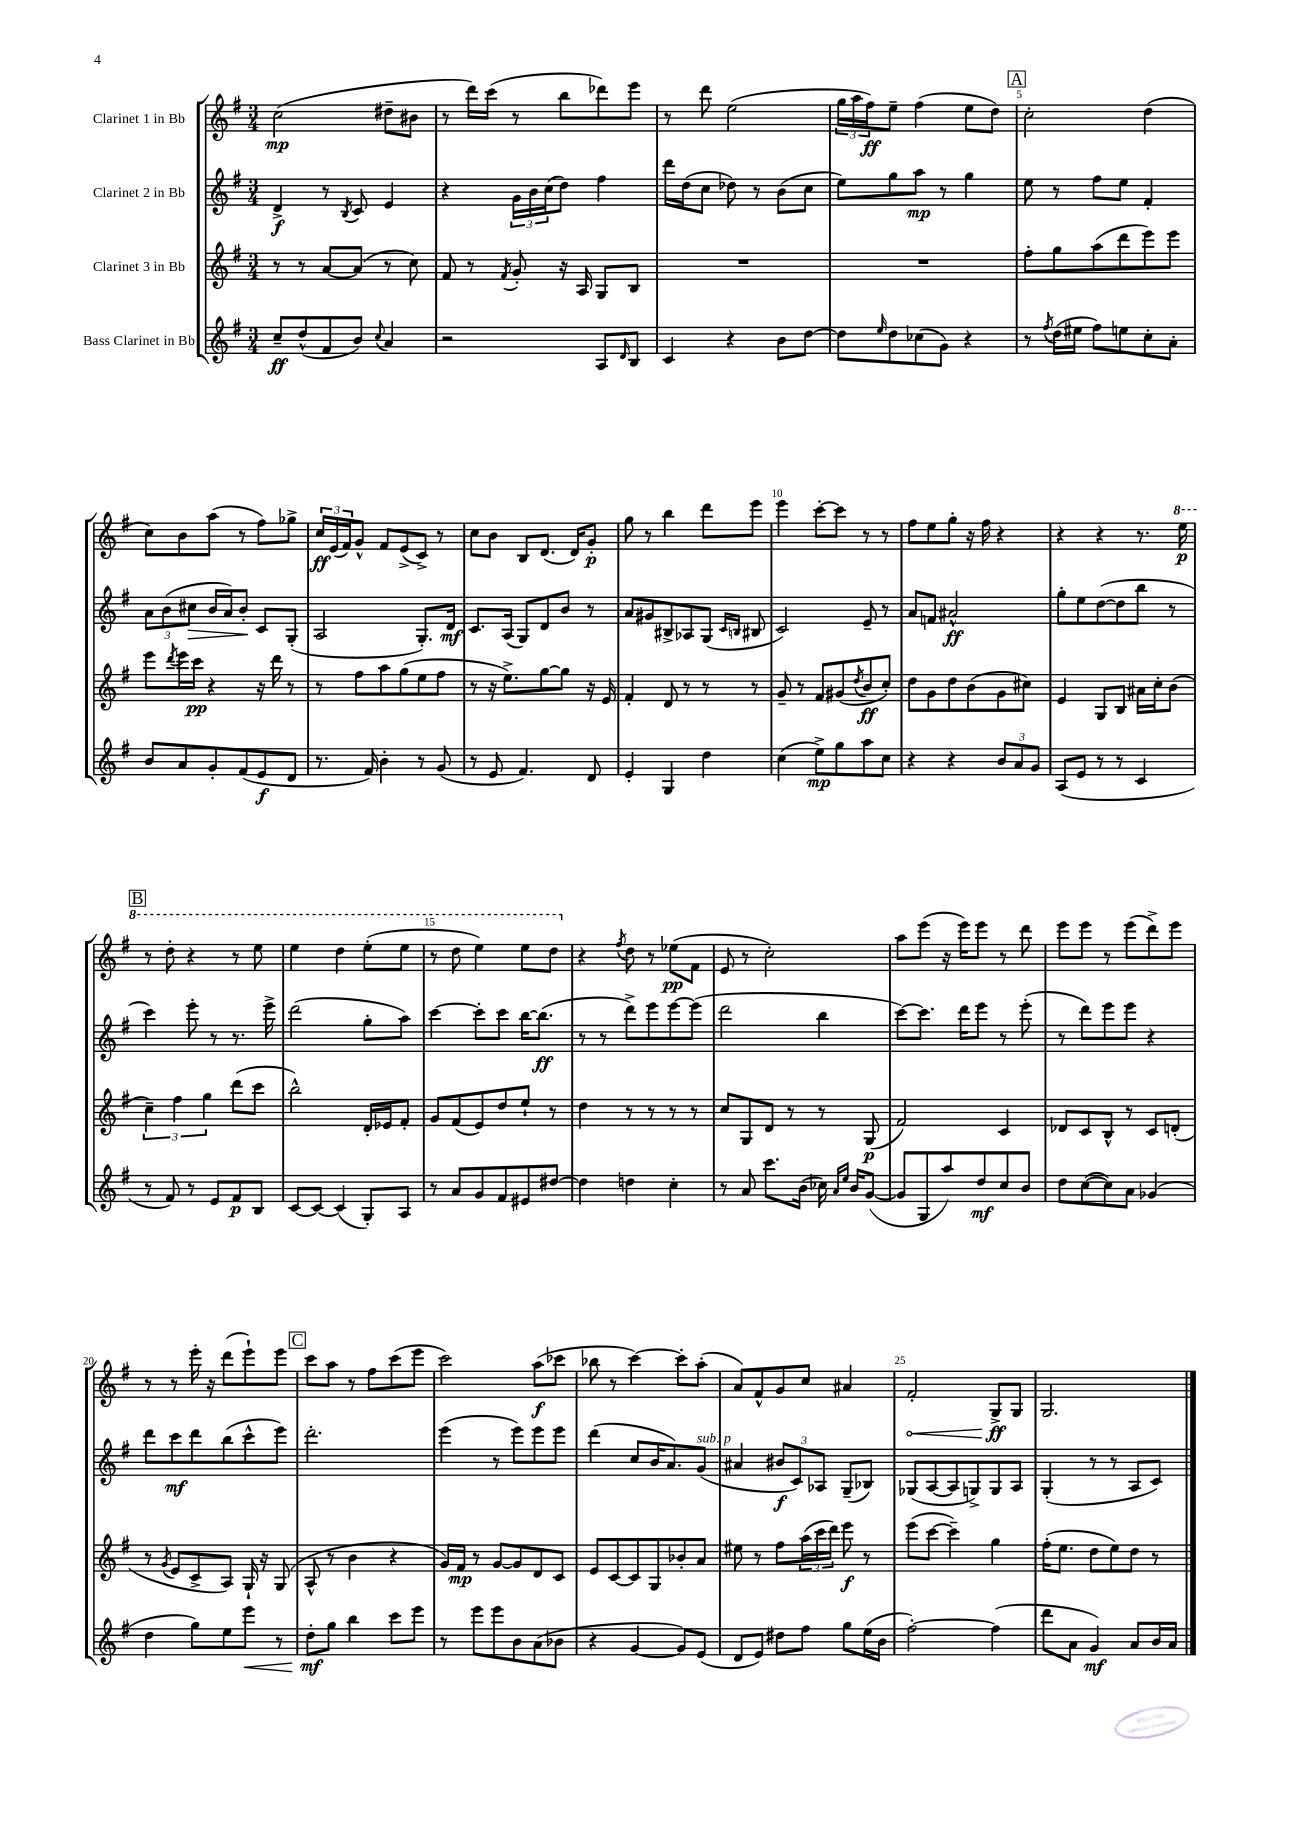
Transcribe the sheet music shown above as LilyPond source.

<<
\new StaffGroup <<
\new Staff = "s0" \with { instrumentName = "Clarinet 1 in Bb" } {
    \clef treble \key g \major \numericTimeSignature \time 3/4
    c''2\mp( dis''8-- bis'8 |
    r8 d'''16) c'''16( r8 b''8 des'''8) e'''8 |
    r8 d'''8 e''2( |
    \tuplet 3/2 { g''16 a''16 fis''16\ff) } e''8-- fis''4( e''8 d''8) |
    \mark \markup { \box "A" } c''2-. d''4( |
    c''8) b'8 a''8( r8 fis''8) ges''8-> |
    \tuplet 3/2 { c''16\ff e'16( fis'16) } g'8-^ fis'8 e'8->( c'8->) r8 |
    c''8 b'8 b8 d'8.( d'16) g'8-.\p |
    g''8 r8 b''4 d'''8 e'''8 |
    e'''4 c'''8~-. c'''8 r8 r8 |
    fis''8 e''8 g''8-. r16 fis''16 r4 |
    r4 r4 r8. \ottava #1 e'''16\p |
    \mark \markup { \box "B" } r8 d'''8-. r4 r8 e'''8 |
    e'''4 d'''4 e'''8-.( e'''8 |
    r8 d'''8 e'''4) e'''8 d'''8 \ottava #0 |
    r4 \acciaccatura { fis''8 } d''8 r8 ees''8\pp( fis'8 |
    e'8 r8 c''2-.) |
    a''8 e'''8( r16 e'''16) e'''8 r8 d'''8 |
    e'''8 e'''8 r8 e'''8( d'''8->) e'''8 |
    r8 r8 e'''16-. r16 d'''8( e'''8-!) e'''8 |
    \mark \markup { \box "C" } c'''8 a''8 r8 fis''8 c'''8( e'''8 |
    c'''2) a''8\f( ces'''8 |
    bes''8 r8 c'''4~) c'''8-. a''8-.( |
    a'8) fis'8-^ g'8 c''8 ais'4 |
    \once \override Hairpin.circled-tip = ##t fis'2-.\< g8->\ff\! g8 |
    g2. \bar "|." |
}
\new Staff = "s1" \with { instrumentName = "Clarinet 2 in Bb" } {
    \clef treble \key g \major \numericTimeSignature \time 3/4
    d'4->\f r8 \acciaccatura { b8 } c'8 e'4 |
    r4 \tuplet 3/2 { g'16 b'16 c''16( } d''8) fis''4 |
    d'''16 d''16( c''8 des''8) r8 b'8( c''8 |
    e''8) g''8 a''8\mp r8 g''4 |
    \mark \markup { \box "A" } e''8 r8 fis''8 e''8 fis'4-. |
    \tuplet 3/2 { a'8 b'8( cis''8\> } b'16 a'16) b'8-.\! c'8 g8-.( |
    a2 g8.-.) d'16\mf |
    c'8. a16( g8) d'8 b'8 r8 |
    a'8 gis'8 bis8-> aes8 g8( \grace { c'16 b16 } bis8 |
    c'2) e'8-- r8 |
    a'8 f'8 ais'2-^\ff |
    g''8-. e''8 d''8~( d''8 b''8 r8 |
    \mark \markup { \box "B" } c'''4) e'''8-. r8 r8. e'''16-> |
    d'''2( g''8-. a''8) |
    c'''4~ c'''8-. c'''8 b''16~ b''8.\ff( |
    r8 r8 d'''8->) e'''8 e'''8~ e'''8( |
    d'''2 b''4 |
    c'''8~) c'''8. d'''16 e'''8 r8 e'''8-.( |
    r8 d'''8) e'''8 e'''8 r4 |
    d'''8 c'''8\mf d'''8 b''8( c'''8-^ e'''8) |
    \mark \markup { \box "C" } d'''2.-. |
    e'''4( r8 e'''8) e'''8 e'''8 |
    d'''4( c''8 b'16 a'8.) g'8^\markup { \italic "sub. p" }( |
    ais'4 \tuplet 3/2 { bis'8\f c'8) aes8 } g8--( bes8) |
    ges8( a8~ a8 g8->) g8 a8 |
    g4-.( r8 r8 a8 c'8) \bar "|." |
}
\new Staff = "s2" \with { instrumentName = "Clarinet 3 in Bb" } {
    \clef treble \key g \major \numericTimeSignature \time 3/4
    r8 r8 a'8~ a'8( r8 c''8) |
    fis'8 r8 \acciaccatura { fis'8 } g'8-. r16 a16 g8 b8 |
    R2. |
    R2. |
    \mark \markup { \box "A" } fis''8-. g''8 a''8( d'''8 e'''8) e'''8 |
    e'''8 \acciaccatura { d'''8 } e'''16 c'''16\pp r4 r16 d'''16 r8 |
    r8 fis''8 a''8 g''8( e''8 fis''8 |
    r8 r16 e''8.->) g''8~ g''8 r16 e'16 |
    fis'4-. d'8 r8 r8 r8 |
    g'8-- r8 fis'8 gis'8( \acciaccatura { d''8 } b'8\ff c''8-.) |
    d''8 g'8 d''8 b'8( g'8 cis''8) |
    e'4 g8 b8 ais'16 c''16-. b'8( |
    \mark \markup { \box "B" } \tuplet 3/2 { c''4--) fis''4 g''4 } d'''8( c'''8 |
    b''2-^) d'16-. ees'16 fis'8-. |
    g'8 fis'8( e'8) d''8 e''8-! r8 |
    d''4 r8 r8 r8 r8 |
    c''8 g8 d'8 r8 r8 g8\p( |
    fis'2) c'4 |
    des'8 c'8 b8-^ r8 c'8 d'8-.( |
    r8 \acciaccatura { g'8 } e'8 c'8-> a8) g16-! r16 g8( |
    \mark \markup { \box "C" } a8-^ r8 b'4 r4 |
    g'16) fis'16\mp r8 g'8~ g'8 d'8 c'8 |
    e'8 c'8~ c'8 g8 bes'8-. a'8 |
    eis''8 r8 fis''8 \tuplet 3/2 { a''16( c'''16 d'''16) } e'''8\f r8 |
    e'''8( c'''8~ c'''4--) g''4 |
    fis''16-.( e''8. d''8 e''8) d''8 r8 \bar "|." |
}
\new Staff = "s3" \with { instrumentName = "Bass Clarinet in Bb" } {
    \clef treble \key g \major \numericTimeSignature \time 3/4
    c''8--\ff d''8-^( fis'8 b'8) \appoggiatura { c''8 } a'4 |
    r2 a8 \grace { d'16 } b8 |
    c'4 r4 b'8 d''8~ |
    d''8 \grace { e''16 } d''8 ces''8( g'8) r4 |
    \mark \markup { \box "A" } r8 \acciaccatura { fis''8 } d''16( eis''16 fis''8) e''8 c''8-. a'8-. |
    b'8 a'8 g'8-. fis'8( e'8\f d'8 |
    r8. fis'16) b'4-. r8 g'8( |
    r8 e'8 fis'4.) d'8 |
    e'4-. g4 d''4 |
    c''4( e''8->\mp) g''8 a''8 c''8 |
    r4 r4 \tuplet 3/2 { b'8 a'8 g'8 } |
    a8( e'8 r8 r8 c'4 |
    \mark \markup { \box "B" } r8 fis'8) r8 e'8 fis'8\p b8 |
    c'8~ c'8~ c'4( g8-.) a8 |
    r8 a'8 g'8 fis'8 eis'8 dis''8~ |
    dis''4 d''4 c''4-. |
    r8 a'8 c'''8. b'16( ces''16) \grace { a'16 e''16 } b'16 g'8~( |
    g'8 g8 a''8) d''8\mf c''8 b'8 |
    d''8 c''8~( c''8) a'8 ges'4( |
    d''4 g''8) e''8 e'''8\< r8 |
    \mark \markup { \box "C" } d''8-.\mf\! g''8 b''4 c'''8 e'''8 |
    r8 e'''8 e'''8 b'8 a'8( bes'8 |
    r4 g'4~ g'8) e'8( |
    d'8 e'8) dis''8 fis''8 g''8 e''16( b'16 |
    fis''2~-.) fis''4( |
    d'''8 a'8 g'4\mf) a'8 b'16 a'16 \bar "|." |
}
>>
>>
\layout { \context { \Score \override BarNumber.break-visibility = ##(#f #t #t) barNumberVisibility = #(every-nth-bar-number-visible 5) } }
